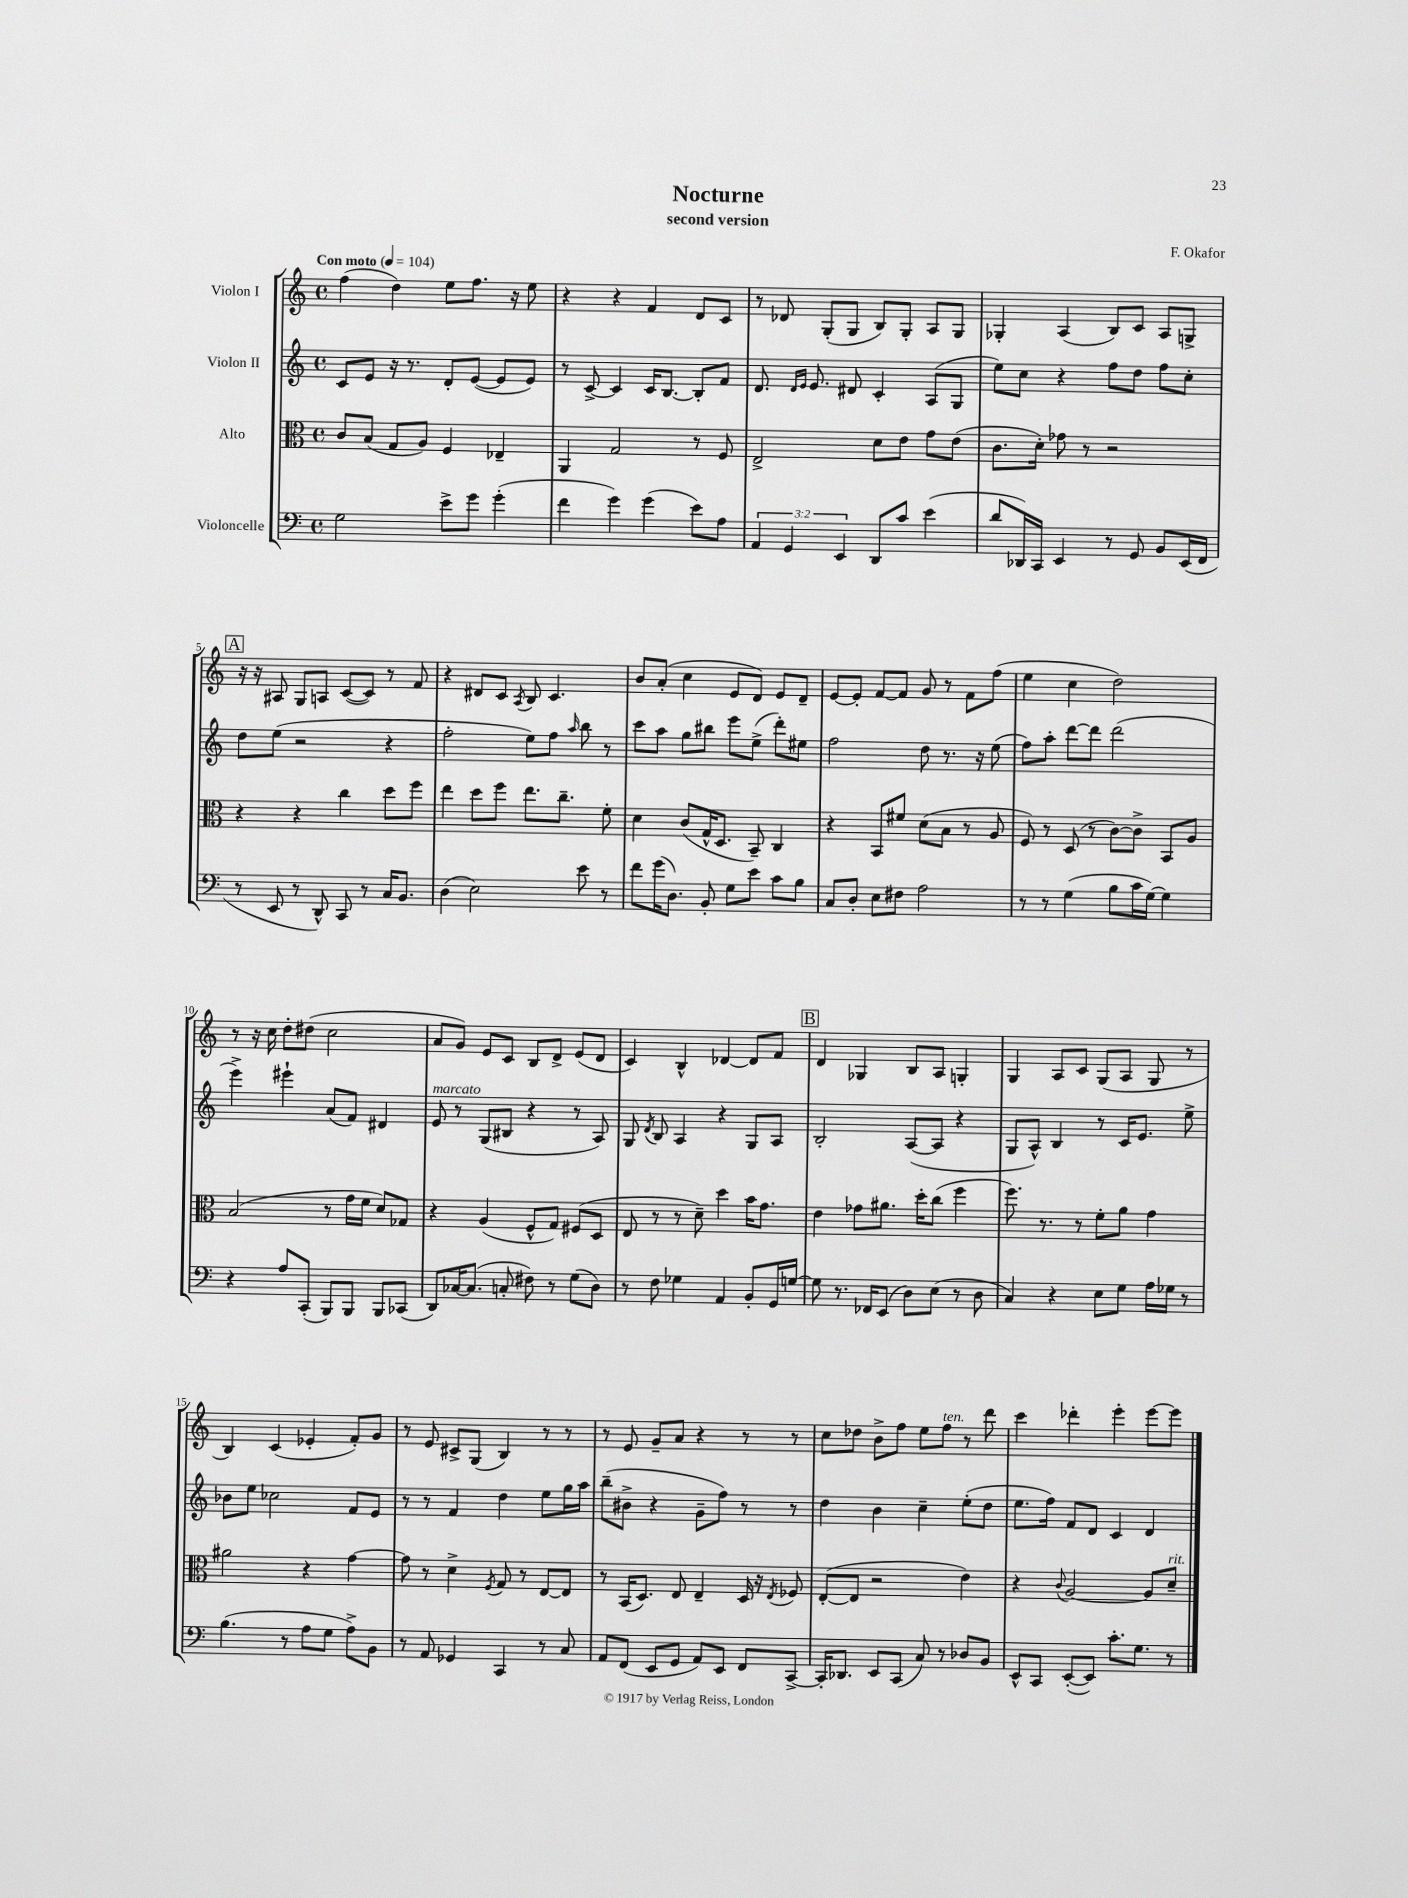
\header { title = "Nocturne" composer = "F. Okafor" subtitle = "second version" }
<<
\new StaffGroup <<
\new Staff = "s0" \with { instrumentName = "Violon I" } {
    \clef treble \key c \major \defaultTimeSignature \time 4/4 \tempo "Con moto" 4 = 104
    \autoBeamOff f''4( d''4) e''8[ f''8.] r16 e''8 |
    r4 r4 f'4 d'8[ c'8] |
    r8 des'8 g8[-.( g8] b8[) g8]-. a8[ g8] |
    ges4-. a4( b8[) c'8] a8[ g8]-> |
    \mark \markup { \box "A" } r16 r16 ais8 g8[ a8] c'8[~( c'8]) r8 f'8 |
    r4 dis'8[ c'8] \acciaccatura { a8 } b8 c'4. |
    b'8[ a'8]-.( c''4 e'8[ d'8]) e'8[ d'8]-- |
    e'8[~ e'8]-. f'8[~ f'8] g'8 r8 f'8[ f''8]( |
    e''4 c''4 d''2) |
    r8 r16 c''16 d''8[-. dis''8]( c''2 |
    a'8[ g'8]) e'8[ c'8] b8[ d'8]-> e'8[( d'8] |
    c'4) b4-^ des'4~ des'8[ f'8] |
    \mark \markup { \box "B" } d'4 ges4 b8[ a8] g4-. |
    g4 a8[ c'8] g8[( a8] g8 r8 |
    b4) c'4( ees'4-. f'8[-.) g'8] |
    r8 e'8 cis'8[-> g8]( b4) r8 r8 |
    r8 e'8 g'8[-- a'8] r4 r8 r8 |
    c''8[ des''8] b'8[-> f''8] e''8[ f''8]^\markup { \italic "ten." } r8 d'''8 |
    c'''4 des'''4-. e'''4-. e'''8[~ e'''8] \bar "|." |
}
\new Staff = "s1" \with { instrumentName = "Violon II" } {
    \clef treble \key c \major \defaultTimeSignature \time 4/4
    \autoBeamOff c'8[ e'8] r16 r8. d'8[-. e'8]~( e'8[ e'8]) |
    r8 c'8~-> c'4 c'16[ b8.]~ b8[-. f'8] |
    d'8. \grace { d'16[ e'16] } e'8. dis'8 c'4-. a8[( g8] |
    e''8[) c''8] r4 f''8[ d''8] f''8[ c''8]-. |
    \mark \markup { \box "A" } d''8[ e''8]( r2 r4 |
    f''2-. e''8[) f''8] \grace { a''16 } b''8 r8 |
    c'''8[ a''8] g''8[ bis''8] e'''8[ e''8]->( d'''8[-.) eis''8] |
    f''2 d''8 r8. r16 e''8( |
    f''8[) a''8]-. d'''8[~ d'''8] d'''2( |
    e'''4->) eis'''4-! a'8[( f'8]) dis'4 |
    e'8^\markup { \italic "marcato" } r8 g8[( bis8] r4 r8 a8) |
    g8 \acciaccatura { d'8 } b8 a4 r4 g8[ a8] |
    \mark \markup { \box "B" } b2-. a8[~( a8] r4 |
    g8[ a8]-^) b4 r8 c'16[ e'8.] e''8-> |
    bes'8[ e''8] ces''2 f'8[ e'8] |
    r8 r8 f'4 d''4 e''8[ g''16 a''16] |
    b''8[--( bis'8]-> r4 g'8[-- f''8]) r8 r8 |
    d''4 b'4 c''4-- e''8[-.( d''8] |
    e''8.[ f''16]) f'8[ d'8] c'4 d'4 \bar "|." |
}
\new Staff = "s2" \with { instrumentName = "Alto" } {
    \clef alto \key c \major \defaultTimeSignature \time 4/4
    \autoBeamOff c'8[ b8]( g8[ a8]) f4 ees4-- |
    a,4 g2 r8 f8 |
    e2-> d'8[ e'8] g'8[ e'8]( |
    c'8.[ d'16]-.) ges'8 r8 r2 |
    \mark \markup { \box "A" } r4 r4 c''4 d''8[ f''8] |
    e''4 d''8[ f''8] e''8.[ c''8.]-- f'8-. |
    d'4 c'8[( g16-^ d8.] b,8--) c4 |
    r4 b,8[ fis'8] d'8[( b8] r8 a8 |
    f8) r8 d8( r8 c'8[~) c'8]-> b,8[ a8] |
    b2( r8 g'16[ f'16] d'8[) ges8] |
    r4 a4( f8[-^ g8]) fis8[( d8] |
    e8 r8 r8 d'8--) d''4 b'16[ g'8.] |
    \mark \markup { \box "B" } e'4 ges'8[ ais'8.] d''16[-. c''8]( f''4 |
    f''8.) r8. r8 f'8[-. a'8] g'4 |
    ais'2 r4 g'4~ |
    g'8 r8 d'4-> \acciaccatura { f8 } g8 r8 e8[~ e8] |
    r8 b,16[( d8.]) e8 e4-- d16 r16 \acciaccatura { e8 } fes8 |
    e8[~-.( e8] r2 e'4) |
    r4 \appoggiatura { c'8 } a2~ a8[ d'8]--^\markup { \italic "rit." } \bar "|." |
}
\new Staff = "s3" \with { instrumentName = "Violoncelle" } {
    \clef bass \key c \major \defaultTimeSignature \time 4/4 \override Staff.TupletNumber.text = #tuplet-number::calc-fraction-text
    \autoBeamOff g2 e'8[-> g'8] g'4-.( |
    f'4 g'4) g'4( e'8[) a8] |
    \tuplet 3/2 { a,4 g,4 e,4 } d,8[ c'8] e'4( |
    d'8[ des,16) c,16] e,4 r8 g,8 b,8[ e,16( f,16] |
    \mark \markup { \box "A" } r8 e,8 r8 d,8-^) c,8 r8 c16[ b,8.] |
    d4( e2) e'8 r8 |
    f'8[ g'16( d8.]) b,8-. g8[ e'8] c'8[ b8] |
    c8[ d8]-. e8[ fis8] a2 |
    r8 r8 g4( b8[ c'16 g16]~) g4 |
    r4 a8[ c,8]-.( b,,8[) b,,8] b,,8[ ces,8]( |
    d,8[) ces16~ ces8.]( c8-. fis8) r8 g8[( d8]) |
    r8 f8 ges4 a,4 b,8[-. g,16 g16]~ |
    \mark \markup { \box "B" } g8 r8. fes,16[ e,8]( d8[) e8]( r8 d8 |
    c4) r4 e8[ g8] a16[ ges16] r8 |
    b4.( r8 a8[ g8] a8[->) b,8] |
    r8 a,8 ges,4 c,4 r8 c8 |
    a,8[ f,8]( e,8[ g,8] a,8[) e,8] f,8[ c,8]~-> |
    c,16[-. des,8.] e,8[ c,8]( c8) r8 des8[ b,8] |
    e,8[-^ c,8] e,8[~-.( e,8]) c'8.[-. g8.] r8 \bar "|." |
}
>>
>>
